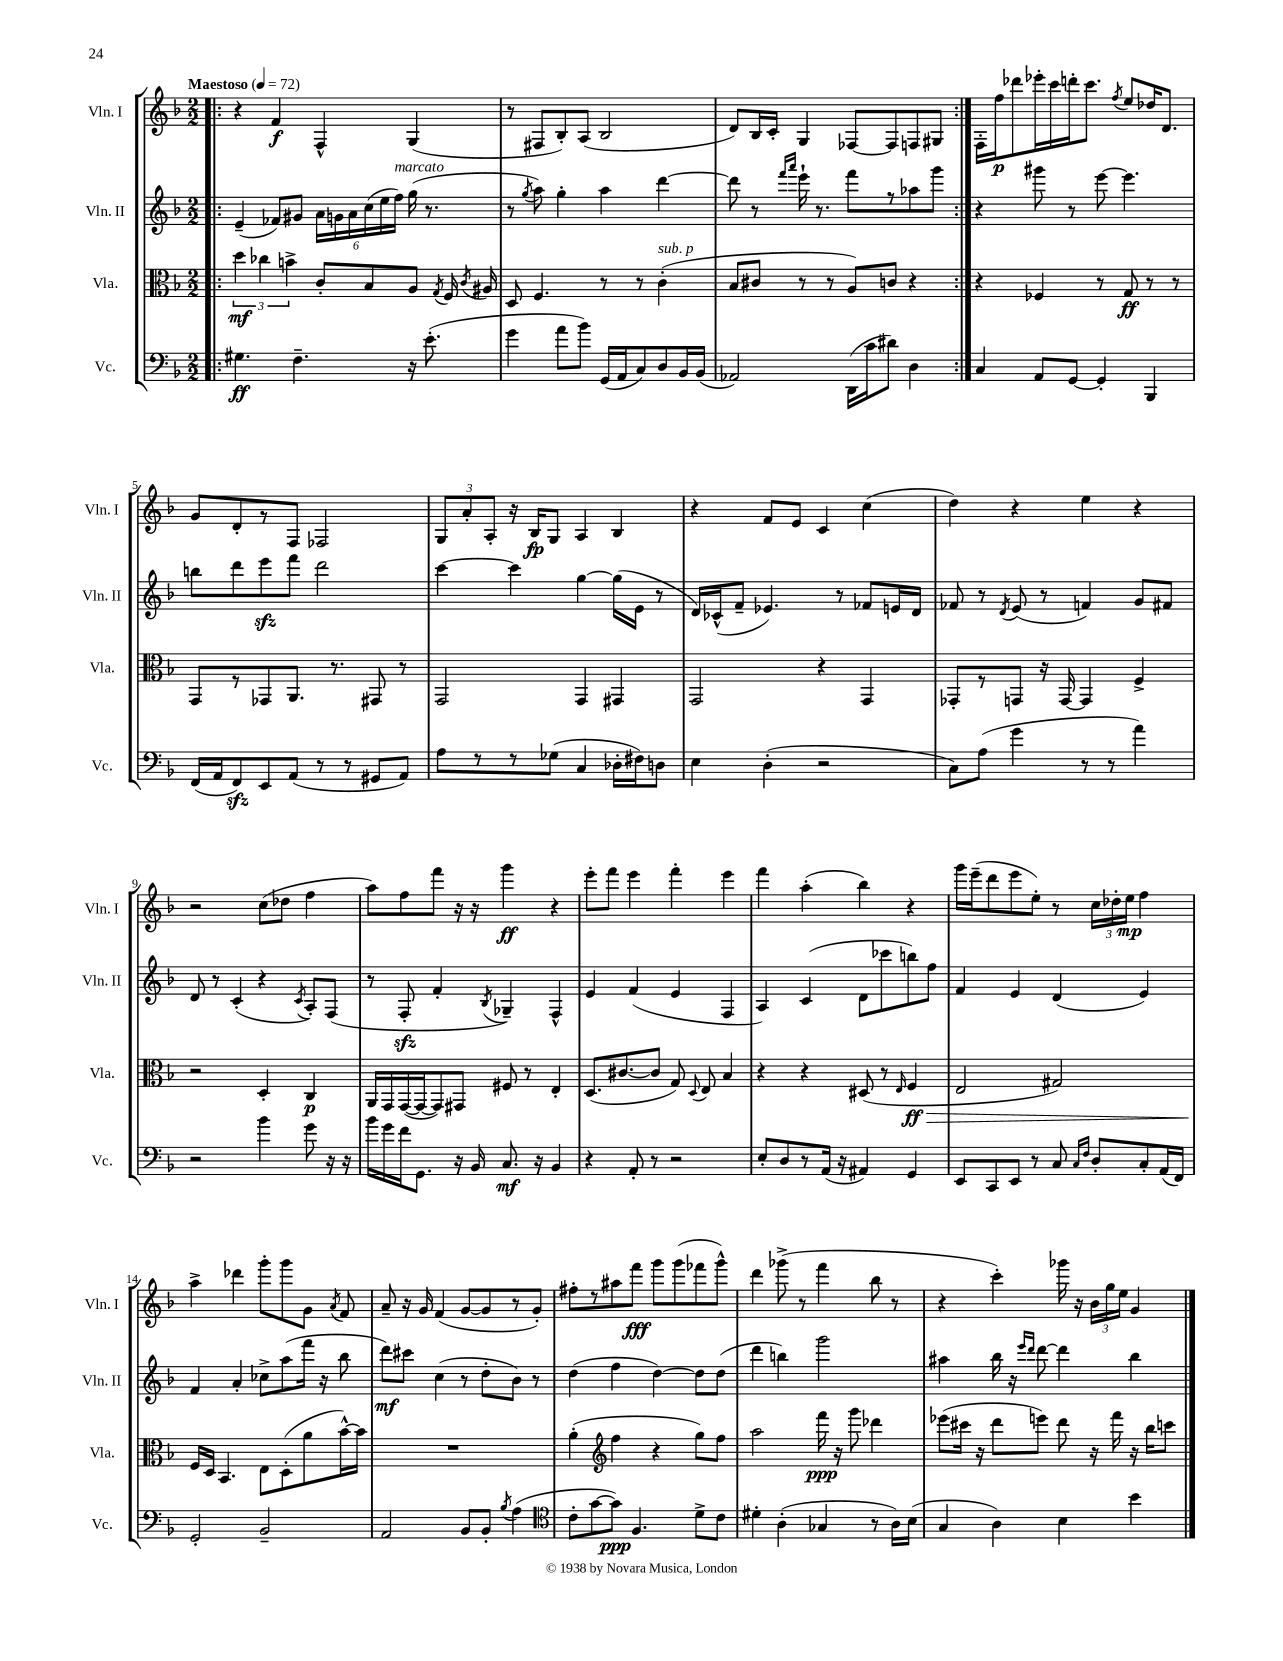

**kern	**dynam	**kern	**dynam	**kern	**dynam	**kern	**dynam
*part4	*part4	*part3	*part3	*part2	*part2	*part1	*part1
*staff4	*staff4	*staff3	*staff3	*staff2	*staff2	*staff1	*staff1
*I"Vc.	*	*I"Vla.	*	*I"Vln. II	*	*I"Vln. I	*
*I'Vc.	*	*I'Vla.	*	*I'Vln. II	*	*I'Vln. I	*
*clefF4	*	*clefC3	*	*clefG2	*	*clefG2	*
*k[b-]	*	*k[b-]	*	*k[b-]	*	*k[b-]	*
*M2/2	*	*M2/2	*	*M2/2	*	*M2/2	*
*MM72	*	*MM72	*	*MM72	*	*MM72	*
=1!|:	=1!|:	=1!|:	=1!|:	=1!|:	=1!|:	=1!|:	=1!|:
!	!	!	!	!	!	!LO:TX:a:B:t=Maestoso	!
4.G#X\	ff	6dd\	mf	(4e~/	.	4r	.
.	.	6cc-X\	.	.	.	.	.
.	.	.	.	8f-X/L)	.	4f/	f
.	.	6bn^\	.	.	.	.	.
4.F~\	.	.	.	8g#X/J	.	.	.
.	.	8c'/L	.	24a\LL	.	4F^^/	.
.	.	.	.	24gn\	.	.	.
.	.	.	.	24a\	.	.	.
.	.	8B-/	.	(24cc\	.	.	.
.	.	.	.	24ee\	.	.	.
!	!	!	!	!LO:TX:a:i:t=marcato	!	!	!
.	.	.	.	24ff\JJ)	.	.	.
16r	.	8A/J	.	(16gg\	.	(4G/	.
(8.e'\	.	.	.	8.r	.	.	.
.	.	8qG/	.	.	.	.	.
.	.	16F/	.	.	.	.	.
.	.	8qc/	.	.	.	.	.
.	.	16A#X/	.	.	.	.	.
=2	=2	=2	=2	=2	=2	=2	=2
4g\	.	8D/	.	8r	.	8r	.
.	.	.	.	8qgg/	.	.	.
.	.	4.F/	.	8aa\)	.	8F#X/L	.
8a\L	.	.	.	4gg'\	.	8B-'/)	.
8b-\J)	.	.	.	.	.	(8A/J	.
(16GG/LL	.	8r	.	4aa\	.	2B-/	.
16AA/J	.	.	.	.	.	.	.
8C/)	.	8r	.	.	.	.	.
!	!	!LO:TX:a:i:t=sub. p	!	!	!	!	!
8D/	.	(4c'\	.	[4ddd\	.	.	.
16BB-/L	.	.	.	.	.	.	.
(16BB-/JJ	.	.	.	.	.	.	.
=3	=3	=3	=3	=3	=3	=3	=3
2AA-X/)	.	8B-/L	.	8ddd\]	.	8d/L)	.
.	.	8c#X/J	.	8r	.	16B-/L	.
.	.	.	.	.	.	16c'/JJ	.
.	.	.	.	16qqfff/LL	.	.	.
.	.	.	.	16qqaaa/JJ	.	.	.
.	.	8r	.	16eee`\	.	4G/	.
.	.	.	.	8.r	.	.	.
.	.	8r	.	.	.	.	.
(16DD\LL	.	8A/L)	.	8fff\L	.	[8F-X/L	.
16c\J	.	.	.	.	.	.	.
8d#X\J)	.	8cn/J	.	8r	.	8F-/]	.
4D\	.	4r	.	8aa-X\	.	8Fn/	.
.	.	.	.	8ggg\J	.	8G#X/J	.
=4:|!	=4:|!	=4:|!	=4:|!	=4:|!	=4:|!	=4:|!	=4:|!
4C/	.	4r	.	4r	.	16F'\LL	.
.	.	.	.	.	.	16ff\J	p
.	.	.	.	.	.	8ddd-X\	.
8AA/L	.	4F-X/	.	8ggg#X\	.	16eee-X'\L	.
.	.	.	.	.	.	16ccc\	.
[8GG/J	.	.	.	8r	.	16dddn'\J	.
.	.	.	.	.	.	8.ccc\J	.
4GG'/]	.	8r	.	[8eee\	.	.	.
.	.	.	.	.	.	8qff/	.
.	.	8G/	ff	4.eee\]	.	8ee/L	.
4BBB-/	.	8r	.	.	.	16dd-X/K	.
.	.	.	.	.	.	8.d/J	.
.	.	8r	.	.	.	.	.
!!LO:LB:g=z
=5	=5	=5	=5	=5	=5	=5	=5
(16FF/LL	.	8GG/L	.	8bbn\L	.	8g/L	.
16AA/J	.	.	.	.	.	.	.
8FFzz/)	.	8r	.	8ddd\	.	8d'/	.
8EE/	.	8GG-X/	.	8eeezz\	.	8r	.
(8AA/J	.	8.AA/J	.	8fff\J	.	8F/J	.
8r	.	.	.	2ddd\	.	2F-X/	.
.	.	8.r	.	.	.	.	.
8r	.	.	.	.	.	.	.
8GG#X/L	.	8GG#X/	.	.	.	.	.
8AA/J)	.	8r	.	.	.	.	.
=6	=6	=6	=6	=6	=6	=6	=6
8A\L	.	2GG/	.	[4ccc\	.	12G/L	.
.	.	.	.	.	.	12a'/	.
8r	.	.	.	.	.	.	.
.	.	.	.	.	.	12A'/J	.
8r	.	.	.	4ccc\]	.	16r	.
.	.	.	.	.	.	16B-/KL	fp
(8G-X\J	.	.	.	.	.	8G/J	.
4C/	.	4GG/	.	[4gg\	.	4A/	.
16D-X'\LL	.	4GG#X/	.	(16gg\LL]	.	4B-/	.
16F#X\J)	.	.	.	16e\JJ	.	.	.
8Dn\J	.	.	.	8r	.	.	.
=7	=7	=7	=7	=7	=7	=7	=7
4E\	.	2GG/	.	16d/LL)	.	4r	.
.	.	.	.	(16c-X^^/J	.	.	.
.	.	.	.	8f~/J	.	.	.
(4D'\	.	.	.	4.e-X/)	.	8f/L	.
.	.	.	.	.	.	8e/J	.
2r	.	4r	.	.	.	4c/	.
.	.	.	.	8r	.	.	.
.	.	4GG/	.	8f-X/L	.	(4cc\	.
.	.	.	.	16en/L	.	.	.
.	.	.	.	16d/JJ	.	.	.
=8	=8	=8	=8	=8	=8	=8	=8
8C\L)	.	8GG-X'/L	.	8f-X/	.	4dd\)	.
(8A\J	.	8r	.	8r	.	.	.
.	.	.	.	8qd/	.	.	.
4g\	.	8GGn/J	.	(8e/	.	4r	.
.	.	16r	.	8r	.	.	.
.	.	[16GG/	.	.	.	.	.
8r	.	4GG/]	.	4fn/)	.	4ee\	.
8r	.	.	.	.	.	.	.
4a\)	.	4F^/	.	8g/L	.	4r	.
.	.	.	.	8f#X/J	.	.	.
!!LO:LB:g=z
=9	=9	=9	=9	=9	=9	=9	=9
2r	.	2r	.	8d/	.	2r	.
.	.	.	.	8r	.	.	.
.	.	.	.	(4c'/	.	.	.
4b-\	.	4D'/	.	4r	.	(8cc\L	.
.	.	.	.	.	.	8dd-X\J	.
.	.	.	.	8qc/	.	.	.
8g\	.	4C/	p	8A'/L)	.	4ff\	.
16r	.	.	.	(8F/J	.	.	.
16r	.	.	.	.	.	.	.
=10	=10	=10	=10	=10	=10	=10	=10
16b-\LL	.	16AA/LL	.	8r	.	8aa\L)	.
16g\	.	16GG/	.	.	.	.	.
16f\J	.	([16GG/	.	8Fzz'/	.	8ff\	.
8.GG\J	.	16GG/J_	.	.	.	.	.
.	.	8GG/])	.	4f'/	.	8fff\J	.
16r	.	8GG#X/J	.	.	.	16r	.
16BB-/	.	.	.	.	.	16r	.
.	.	.	.	8qB-/	.	.	.
8.C/	mf	8F#X/	.	4G-X~/)	.	4ggg\	ff
.	.	8r	.	.	.	.	.
16r	.	.	.	.	.	.	.
4BB-/	.	4E'/	.	4F^^/	.	4r	.
=11	=11	=11	=11	=11	=11	=11	=11
4r	.	(8.D/L	.	4e/	.	8eee'\L	.
.	.	.	.	.	.	8fff\J	.
.	.	[8.c#X/	.	.	.	.	.
8AA'/	.	.	.	(4f/	.	4eee\	.
8r	.	8c#/J]	.	.	.	.	.
2r	.	8G/)	.	4e/	.	4fff'\	.
.	.	8qqD/	.	.	.	.	.
.	.	8E/	.	.	.	.	.
.	.	4B-/	.	4F/	.	4eee\	.
=12	=12	=12	=12	=12	=12	=12	=12
8E'/L	.	4r	.	4A/)	.	4fff\	.
8D/	.	.	.	.	.	.	.
8r	.	4r	.	(4c/	.	(4aa'\	.
(16AA/Jk	.	.	.	.	.	.	.
16r	.	.	.	.	.	.	.
4AA#X/)	.	(8D#X/	.	8d\L	.	4bb-\)	.
.	.	8r	.	8ccc-X\	.	.	.
.	.	16qqE/	.	.	.	.	.
!	!	!	!LO:HP:b	!	!	!	!
4GG/	.	4F/	> ff	8bbn\)	.	4r	.
.	.	.	.	8ff\J	.	.	.
=13	=13	=13	=13	=13	=13	=13	=13
8EE/L	.	2E/	.	4f/	.	16ggg\LL	.
.	.	.	.	.	.	(16eee~\J	.
8CC/	.	.	.	.	.	8ddd\	.
8EE/J	.	.	.	4e/	.	8eee\	.
8r	.	.	.	.	.	8ee'\J)	.
8C/	.	2G#X/)	.	(4d/	.	8r	.
16qqC/LL	.	.	.	.	.	.	.
16qqF/JJ	.	.	.	.	.	.	.
8D'/L	.	.	.	.	.	24cc\LL	.
.	.	.	.	.	.	24dd-X'\	.
.	.	.	.	.	.	24ee\JJ	mp
8C'/	.	.	.	4e/)	.	4ff\	.
(16AA/L	.	.	.	.	.	.	.
16FF/JJ)	.	.	.	.	.	.	.
!!LO:LB:g=z
=14	=14	=14	=14	=14	=14	=14	=14
2GG'/	.	16F/LL	.	4f/	.	4aa^\	.
.	.	16D/JJ	]	.	.	.	.
.	.	4.BB-/	.	.	.	.	.
.	.	.	.	4a'/	.	4ddd-X\	.
2BB-~/	.	8E\L	.	8cc-X^\L	.	8ggg'\L	.
.	.	(8D'\	.	(8aa\	.	8ggg\	.
.	.	8a\	.	16fff\Jk	.	8g\J	.
.	.	.	.	16r	.	.	.
.	.	.	.	.	.	8qa/	.
.	.	[16b-^^\L)	.	8bb-\	.	8f/	.
.	.	16b-\JJ]	.	.	.	.	.
=15	=15	=15	=15	=15	=15	=15	=15
2AA/	.	1r	.	8ddd\L)	mf	8a~/	.
.	.	.	.	8ccc#X\J	.	16r	.
.	.	.	.	.	.	16g/	.
.	.	.	.	(4cc\	.	(4f/	.
8BB-/L	.	.	.	8r	.	[8g/L	.
8BB-'/J	.	.	.	8dd'\L	.	8g/]	.
8qB-/	.	.	.	.	.	.	.
(4A\	.	.	.	8b-\J)	.	8r	.
.	.	.	.	8r	.	8g'/J)	.
=16	=16	=16	=16	=16	=16	=16	=16
*clefC4	*	*	*	*	*	*	*
8c'\L	.	(4a'\	.	(4dd\	.	8ff#X'\L	.
[8g\	.	.	.	.	.	8r	.
*	*	*clefG2	*	*	*	*	*
8g\J])	ppp	4ff\	.	4ff\	.	8aa#X\	.
4.F/	.	.	.	.	.	8fff\J	fff
.	.	4r	.	[4dd\)	.	8ggg\L	.
.	.	.	.	.	.	(8ggg\	.
8d^\L	.	8gg\L)	.	8dd\L]	.	8fff-X\	.
8c\J	.	8ff\J	.	(8dd\J	.	8ggg^^\J)	.
=17	=17	=17	=17	=17	=17	=17	=17
4d#X'\	.	2aa\	.	4ddd\	.	4ddd\	.
(4A'\	.	.	.	4bbn\)	.	(8ggg-X^\	.
.	.	.	.	.	.	8r	.
4G-X/	.	16fff\	ppp	2ggg\	.	4fff\	.
.	.	16r	.	.	.	.	.
.	.	8ggg\	.	.	.	.	.
8r	.	4ddd-X\	.	.	.	8bb-\	.
16A\LL)	.	.	.	.	.	8r	.
(16B-\JJ	.	.	.	.	.	.	.
=18	=18	=18	=18	=18	=18	=18	=18
4G/	.	(8eee-X\L	.	4aa#X\	.	4r	.
.	.	16ccc#X\Jk	.	.	.	.	.
.	.	16r	.	.	.	.	.
4A\)	.	8ddd\L	.	16bb-\	.	4ccc'\)	.
.	.	.	.	16r	.	.	.
.	.	.	.	16qqeee/LL	.	.	.
.	.	.	.	16qqddd/JJ	.	.	.
.	.	8eeen\J)	.	[8ddd\	.	.	.
4B-\	.	8ddd\	.	4ddd\]	.	16ggg-X\	.
.	.	.	.	.	.	16r	.
.	.	16r	.	.	.	24b-\LL	.
.	.	.	.	.	.	24gg\	.
.	.	16fff\	.	.	.	.	.
.	.	.	.	.	.	24ee\JJ	.
4b-\	.	16r	.	4bb-\	.	4g/	.
.	.	16bb-\KL	.	.	.	.	.
.	.	8cccn\J	.	.	.	.	.
==	==	==	==	==	==	==	==
*-	*-	*-	*-	*-	*-	*-	*-
